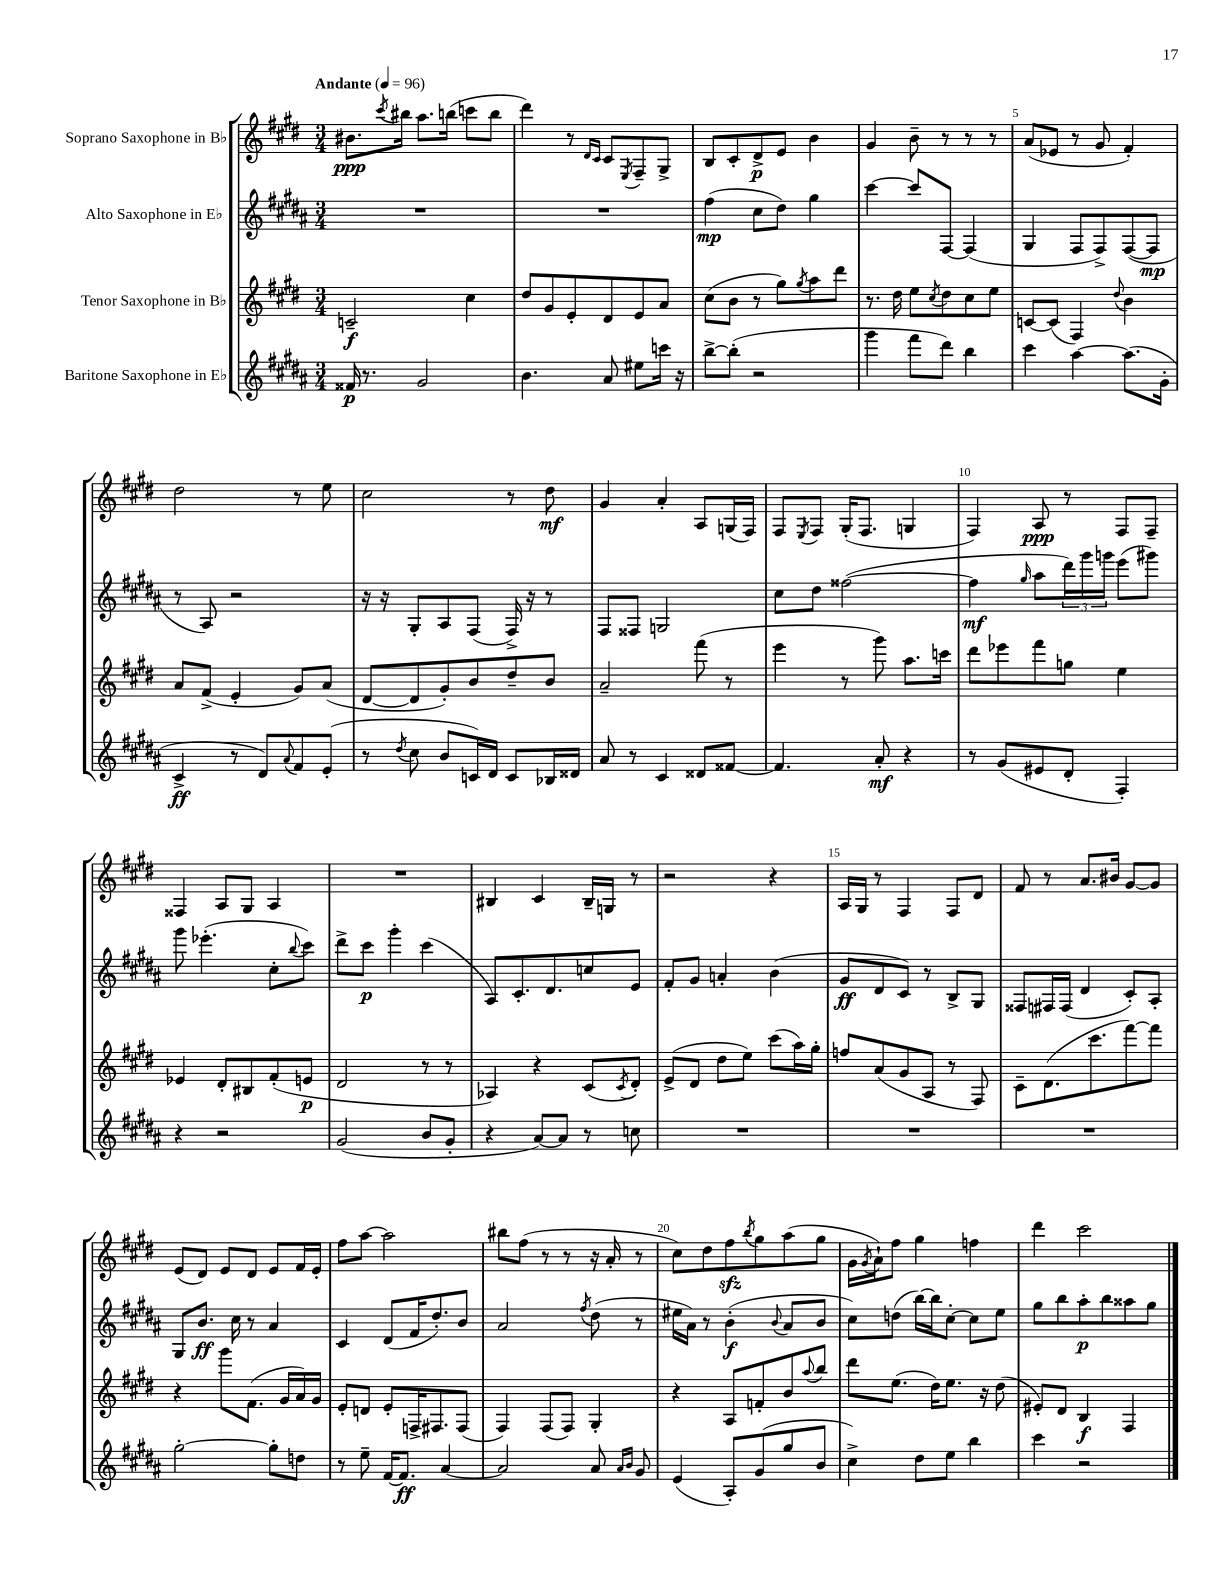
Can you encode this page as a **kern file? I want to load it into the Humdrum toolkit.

**kern	**dynam	**kern	**dynam	**kern	**dynam	**kern	**dynam
*part4	*part4	*part3	*part3	*part2	*part2	*part1	*part1
*staff4	*staff4	*staff3	*staff3	*staff2	*staff2	*staff1	*staff1
*I"Baritone Saxophone in E♭	*	*I"Tenor Saxophone in B♭	*	*I"Alto Saxophone in E♭	*	*I"Soprano Saxophone in B♭	*
*clefG2	*	*clefG2	*	*clefG2	*	*clefG2	*
*k[f#c#g#d#a#]	*	*k[f#c#g#d#]	*	*k[f#c#g#d#a#]	*	*k[f#c#g#d#]	*
*M3/4	*	*M3/4	*	*M3/4	*	*M3/4	*
*MM96	*	*MM96	*	*MM96	*	*MM96	*
=1	=1	=1	=1	=1	=1	=1	=1
!	!	!	!	!	!	!LO:TX:a:B:t=Andante	!
16f##X/	p	2cn~/	f	2.r	.	8.b#X\L	ppp
8.r	.	.	.	.	.	.	.
.	.	.	.	.	.	8qccc#/	.
.	.	.	.	.	.	16bb#X\Jk	.
2g#/	.	.	.	.	.	8.aa\L	.
.	.	.	.	.	.	(16bbn\Jk	.
.	.	4cc#\	.	.	.	8cccn\L	.
.	.	.	.	.	.	8bb\J	.
=2	=2	=2	=2	=2	=2	=2	=2
4.b\	.	8dd#/L	.	2.r	.	4ddd#\)	.
.	.	8g#/	.	.	.	.	.
.	.	8e'/	.	.	.	8r	.
.	.	.	.	.	.	16qqd#/LL	.
.	.	.	.	.	.	16qqc#/JJ	.
8a#/	.	8d#/	.	.	.	8c#/L	.
.	.	.	.	.	.	8qE/	.
8ee#X\L	.	8e/	.	.	.	8F#~/	.
16cccn\Jk	.	8a/J	.	.	.	8G#^/J	.
16r	.	.	.	.	.	.	.
=3	=3	=3	=3	=3	=3	=3	=3
[8bb^\L	.	(8cc#\L	.	(4ff#\	mp	8B/L	.
(8bb'\J]	.	8b\J	.	.	.	8c#'/	.
2r	.	8r	.	8cc#\L	.	8d#^/	p
.	.	8gg#\L)	.	8dd#\J)	.	8e/J	.
.	.	8qgg#/	.	.	.	.	.
.	.	8aa\	.	4gg#\	.	4b\	.
.	.	8ddd#\J	.	.	.	.	.
=4	=4	=4	=4	=4	=4	=4	=4
4ggg#\	.	8.r	.	[4ccc#\	.	4g#/	.
.	.	16dd#\	.	.	.	.	.
8fff#\L	.	8ee\L	.	8ccc#/L]	.	8b~\	.
.	.	8qcc#/	.	.	.	.	.
8ddd#\J)	.	8dd#\	.	[8F#/J	.	8r	.
4bb\	.	8cc#\	.	(4F#/]	.	8r	.
.	.	8ee\J	.	.	.	8r	.
=5	=5	=5	=5	=5	=5	=5	=5
4ccc#\	.	[8cn/L	.	4G#/	.	(8a/L	.
.	.	(8c/J]	.	.	.	8e-X/J	.
[4aa#\	.	4F#/)	.	8F#/L	.	8r	.
.	.	.	.	8F#^/)	.	8g#/	.
.	.	8qqdd#/	.	.	.	.	.
(8.aa#\L]	.	4b\	.	([8F#/	.	4f#'/)	.
.	.	.	.	8F#/J]	mp	.	.
16g#'\Jk	.	.	.	.	.	.	.
!!LO:LB:g=z
=6	=6	=6	=6	=6	=6	=6	=6
4c#^/	ff	8a/L	.	8r	.	2dd#\	.
.	.	(8f#^/J	.	8A#/)	.	.	.
8r	.	4e'/	.	2r	.	.	.
8d#/L)	.	.	.	.	.	.	.
8qqa#/	.	.	.	.	.	.	.
8f#/	.	8g#/L)	.	.	.	8r	.
(8e'/J	.	(8a/J	.	.	.	8ee\	.
=7	=7	=7	=7	=7	=7	=7	=7
8r	.	[8d#/L	.	16r	.	2cc#\	.
.	.	.	.	16r	.	.	.
8qdd#/	.	.	.	.	.	.	.
8cc#\	.	8d#/]	.	8G#'/L	.	.	.
8b/L	.	8g#'/)	.	8A#/	.	.	.
16cn/L)	.	8b/	.	(8F#/J	.	.	.
16d#/JJ	.	.	.	.	.	.	.
8c/L	.	8dd#~/	.	16F#^/)	.	8r	.
.	.	.	.	16r	.	.	.
16B-X/L	.	8b/J	.	8r	.	8dd#\	mf
16d##X/JJ	.	.	.	.	.	.	.
=8	=8	=8	=8	=8	=8	=8	=8
8a#/	.	2a~/	.	8F#/L	.	4g#/	.
8r	.	.	.	8F##X/J	.	.	.
4c#/	.	.	.	2Gn/	.	4a'/	.
8d##X/L	.	(8fff#\	.	.	.	8A/L	.
[8f##X/J	.	8r	.	.	.	(16Gn/L	.
.	.	.	.	.	.	16F#/JJ)	.
=9	=9	=9	=9	=9	=9	=9	=9
4.f##/]	.	4eee\	.	8cc#\L	.	8F#/L	.
.	.	.	.	.	.	8qE/	.
.	.	.	.	8dd#\J	.	8F#/J	.
.	.	8r	.	([2ff##X\	.	(16G#'/KL	.
.	.	.	.	.	.	8.F#/J	.
8a#'/	mf	8ggg#\)	.	.	.	.	.
4r	.	8.aa\L	.	.	.	4Gn/	.
.	.	16cccn\Jk	.	.	.	.	.
=10	=10	=10	=10	=10	=10	=10	=10
8r	.	8ddd#\L	.	4ff##\]	mf	4F#/)	.
(8g#/L	.	8eee-X\	.	.	.	.	.
.	.	.	.	16qqgg#/	.	.	.
8e#X/	.	8fff#\	.	8aa#\L	.	8A/	ppp
8d#'/J	.	8ggn\J	.	24ddd#\L)	.	8r	.
.	.	.	.	24ggg#\	.	.	.
.	.	.	.	24gggn\JJ	.	.	.
4F#'/)	.	4ee\	.	(8eee\L	.	8F#/L	.
.	.	.	.	8ggg#X\J)	.	8F#~/J	.
!!LO:LB:g=z
=11	=11	=11	=11	=11	=11	=11	=11
4r	.	4e-X/	.	8ggg#\	.	4F##X/	.
.	.	.	.	(4.eee-X'\	.	.	.
2r	.	8d#'/L	.	.	.	8A/L	.
.	.	8B#X/	.	.	.	8G#/J	.
.	.	(8f#'/	.	8cc#'\L	.	4A/	.
.	.	.	.	8qqbb/	.	.	.
.	.	8en/J	p	8ccc#\J)	.	.	.
=12	=12	=12	=12	=12	=12	=12	=12
(2g#/	.	2d#/	.	8ddd#^\L	.	2.r	.
.	.	.	.	8ccc#\J	p	.	.
.	.	.	.	4ggg#'\	.	.	.
8b/L	.	8r	.	(4ccc#\	.	.	.
8g#'/J	.	8r	.	.	.	.	.
=13	=13	=13	=13	=13	=13	=13	=13
4r	.	4A-X/)	.	8A#/L)	.	4B#X/	.
.	.	.	.	8.c#'/	.	.	.
[8a#/L)	.	4r	.	.	.	4c#/	.
.	.	.	.	8.d#/	.	.	.
8a#/J]	.	.	.	.	.	.	.
8r	.	(8c#/L	.	8ccn/	.	16B#~/LL	.
.	.	.	.	.	.	16Gn/JJ	.
.	.	8qc#/	.	.	.	.	.
8ccn\	.	8d#'/J)	.	8e/J	.	8r	.
=14	=14	=14	=14	=14	=14	=14	=14
2.r	.	(8e^/L	.	8f#'/L	.	2r	.
.	.	8d#/J	.	8g#/J	.	.	.
.	.	8dd#\L	.	4an'/	.	.	.
.	.	8ee\J)	.	.	.	.	.
.	.	(8ccc#\L	.	(4b\	.	4r	.
.	.	16aa\L)	.	.	.	.	.
.	.	16gg#'\JJ	.	.	.	.	.
=15	=15	=15	=15	=15	=15	=15	=15
2.r	.	8ffn/L	.	8g#/L	ff	16A/LL	.
.	.	.	.	.	.	16G#/JJ	.
.	.	(8a/	.	8d#/	.	8r	.
.	.	8g#/	.	8c#/J)	.	4F#/	.
.	.	8A/J	.	8r	.	.	.
.	.	8r	.	8B^/L	.	8F#/L	.
.	.	8F#/)	.	8G#/J	.	8d#/J	.
=16	=16	=16	=16	=16	=16	=16	=16
2.r	.	8c#~\L	.	8F##X/L	.	8f#/	.
.	.	(8.d#\	.	16F#X/L	.	8r	.
.	.	.	.	(16F#/JJ	.	.	.
.	.	.	.	4d#/	.	8.a/L	.
.	.	8.ccc#\	.	.	.	.	.
.	.	.	.	.	.	16b#X/Jk	.
.	.	[8fff#\)	.	8c#'/L)	.	[8g#/L	.
.	.	8fff#\J]	.	8A#'/J	.	8g#/J]	.
!!LO:LB:g=z
=17	=17	=17	=17	=17	=17	=17	=17
[2gg#'\	.	4r	.	8G#/L	.	(8e/L	.
.	.	.	.	8.b/J	ff	8d#/J)	.
.	.	8ggg#\L	.	.	.	8e/L	.
.	.	.	.	16cc#\	.	.	.
.	.	(8.f#\J	.	8r	.	8d#/J	.
8gg#'\L]	.	.	.	4a#/	.	8e/L	.
.	.	16g#/LL	.	.	.	.	.
8ddn\J	.	16a/)	.	.	.	16f#/L	.
.	.	16g#/JJ	.	.	.	16e'/JJ	.
=18	=18	=18	=18	=18	=18	=18	=18
8r	.	8e'/L	.	4c#/	.	8ff#\L	.
8ee~\	.	8dn/J	.	.	.	[8aa\J	.
[16f#/KL	.	8e'/L	.	(8d#/L	.	2aa\]	.
8.f#/J]	ff	.	.	.	.	.	.
.	.	16Fn^/K	.	16f#/K	.	.	.
.	.	8.F#X/	.	8.dd#'/)	.	.	.
[4a#/	.	.	.	.	.	.	.
.	.	(8F#/J	.	8b/J	.	.	.
=19	=19	=19	=19	=19	=19	=19	=19
2a#/]	.	4F#/)	.	2a#/	.	8bb#X\L	.
.	.	.	.	.	.	(8ff#\J	.
.	.	(8F#/L	.	.	.	8r	.
.	.	8F#/J)	.	.	.	8r	.
.	.	.	.	8qff#/	.	.	.
8a#/	.	4G#'/	.	(8dd#\	.	16r	.
.	.	.	.	.	.	16a'/	.
16qqa#/LL	.	.	.	.	.	.	.
16qqb/JJ	.	.	.	.	.	.	.
8g#/	.	.	.	8r	.	8r	.
=20	=20	=20	=20	=20	=20	=20	=20
(4e/	.	4r	.	16ee#X\LL	.	8cc#\L)	.
.	.	.	.	16a#\JJ)	.	.	.
.	.	.	.	8r	.	8dd#\	.
8A#'/L)	.	8A/L	.	(4b'\	f	8ff#zz\	.
.	.	.	.	.	.	8qbb/	.
(8g#/	.	8fn'/	.	.	.	8gg#\	.
.	.	.	.	8qqb/	.	.	.
8gg#/	.	8b/	.	8a#/L	.	(8aa\	.
.	.	8qqaa/	.	.	.	.	.
8b/J	.	8bb/J	.	8b/J	.	8gg#\J	.
=21	=21	=21	=21	=21	=21	=21	=21
4cc#^\)	.	8ddd#\L	.	8cc#\L)	.	16g#\LL	.
.	.	.	.	.	.	8qg#/	.
.	.	.	.	.	.	16a`\J)	.
.	.	(8.ee\J	.	(8ddn\J	.	8ff#\J	.
8dd#\L	.	.	.	[16bb\LL)	.	4gg#\	.
.	.	16dd#\KL)	.	16bb\J]	.	.	.
8ee\J	.	8.ee\J	.	[8cc#'\J	.	.	.
4bb\	.	.	.	8cc#\L]	.	4ffn\	.
.	.	16r	.	.	.	.	.
.	.	(8dd#\	.	8ee\J	.	.	.
=22	=22	=22	=22	=22	=22	=22	=22
4ccc#\	.	8e#X'/L)	.	8gg#\L	.	4ddd#\	.
.	.	8d#/J	.	8bb\	.	.	.
2r	.	4B/	f	8aa#'\	p	2ccc#\	.
.	.	.	.	8bb\	.	.	.
.	.	4F#/	.	8aa##X\	.	.	.
.	.	.	.	8gg#\J	.	.	.
==	==	==	==	==	==	==	==
*-	*-	*-	*-	*-	*-	*-	*-
